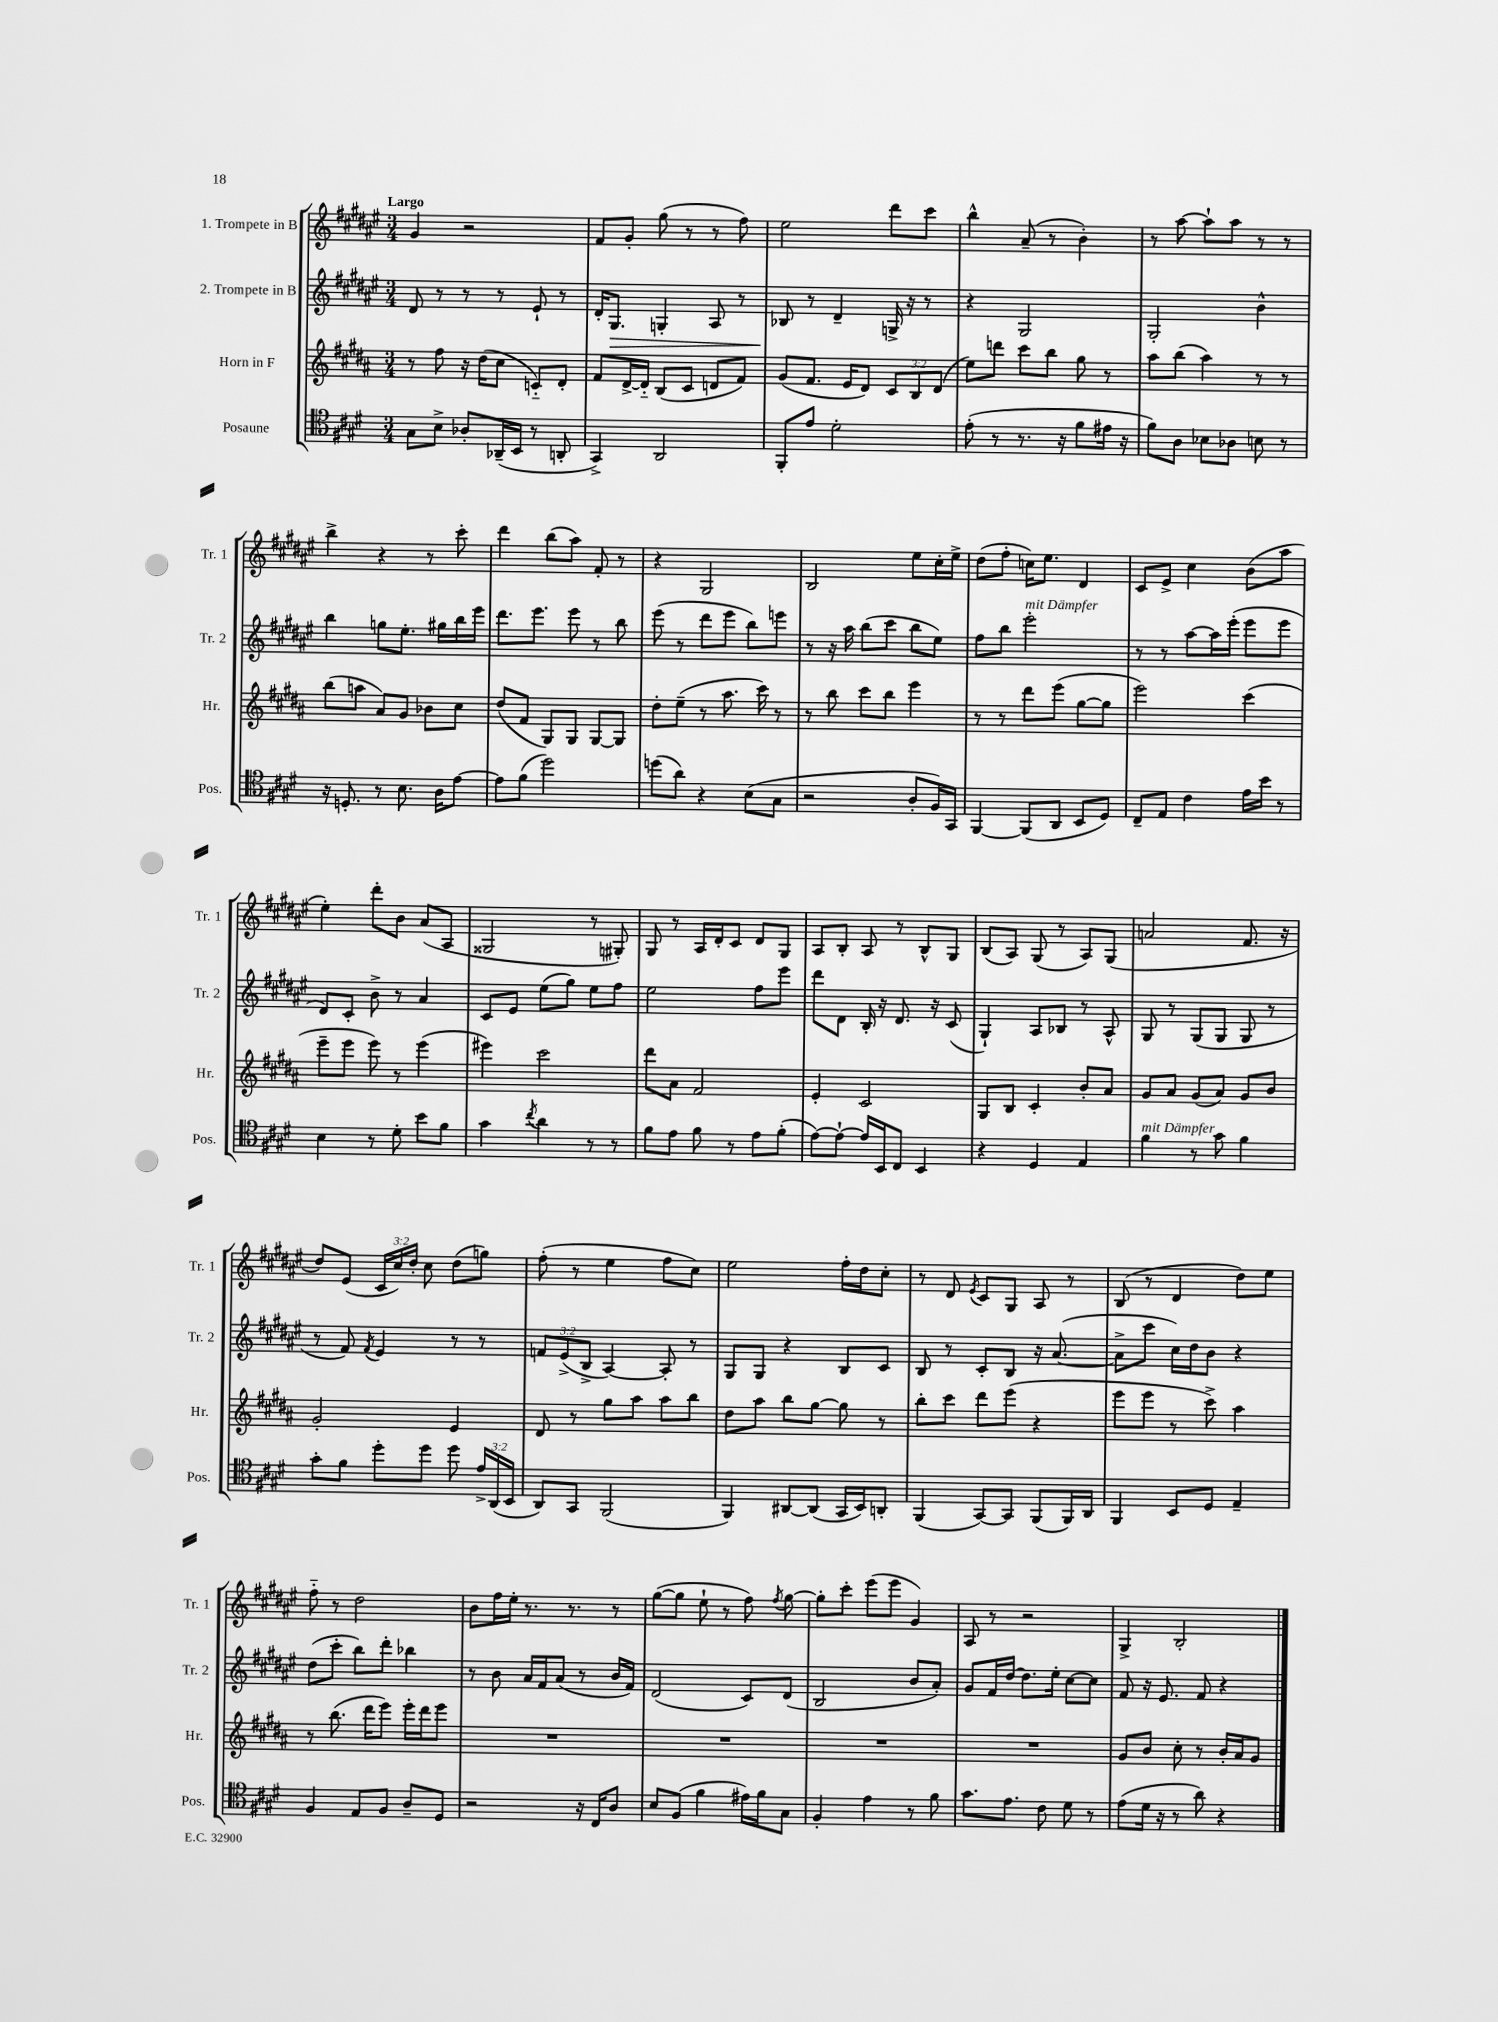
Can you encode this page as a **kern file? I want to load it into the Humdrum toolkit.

**kern	**kern	**kern	**kern
*staff4	*staff3	*staff2	*staff1
*clefC4	*clefG2	*clefG2	*clefG2
*k[f#c#g#d#]	*k[f#c#g#d#a#]	*k[f#c#g#d#a#e#]	*k[f#c#g#d#a#e#]
*M3/4	*M3/4	*M3/4	*M3/4
8G#\L	8r	8d#/	4g#/
8B^\J	8ff#\	8r	.
8A-'/L	16r	8r	2r
.	(16dd#\LK	.	.
(16AA-~/L	8cc#\J	8r	.
16BB/JJ	.	.	.
8r	8c'~/L)	8e#`/	.
8AA'/	8d#'/J	8r	.
=	=	=	=
4GG#^/)	8f#/L	16d#'/LK	8f#/L
.	.	8.G#/J	.
.	[16d#^/L	.	8g#'/J
.	16d#'~/]JJ	.	.
2AA/	(8B/L	4G'/	(8gg#\
.	8c#/J	.	8r
.	8d/L	8A#/	8r
.	8f#/J)	8r	8ff#\)
=	=	=	=
8FF#'/L	(8g#/L	8B-/	2ee#\
8e/J	8.f#/J	8r	.
2d#'\	.	4d#~/	.
.	16e/LK	.	.
.	8d#/J)	.	.
.	12c#/L	16G^/	8ddd#\L
.	.	16r	.
.	12B/	.	.
.	.	8r	8ccc#\J
.	(12d#/J	.	.
=	=	=	=
(8e'\	8ee\L)	4r	4bb^^\
8r	8ddd\J	.	.
8.r	8ccc#\L	2G#/	(8a#~/
.	8bb\J	.	8r
16r	.	.	.
8f#\L	8gg#\	.	4b'\)
16e#\Jk	8r	.	.
16r	.	.	.
=	=	=	=
8f#\L)	8aa#\L	2G#'/	8r
8A\J	(8bb\J	.	[8aa#\
8B-\L	4aa#\)	.	8aa#`\]L
8A-\J	.	.	8aa#\J
8B\	8r	4b^^\	8r
8r	8r	.	8r
=	=	=	=
16r	(8bb\L	4bb\	4bb^\
8.D'/	.	.	.
.	8aa\J	.	.
8r	8a#/L)	8gg\L	4r
8.B\	8g#/J	8.ee#'\J	.
.	8b-\L	.	8r
16A\LK	.	16gg#\LL	.
[8e\J	8cc#\J	16bb\	8ccc#'\
.	.	16eee#\JJ	.
=	=	=	=
8e\]L	(8dd#/L	8.ddd#\L	4ddd#\
(8f#\J	8f#/J	.	.
.	.	8.eee#\J	.
2dd#\)	8G#/L)	.	(8bb\L
.	8G#/J	8eee#\	8aa#\J)
.	[8G#/L	8r	8f#'/
.	8G#/]J	8bb\	8r
=	=	=	=
(8dd\L	8dd#'\L	(8eee#\	4r
8a\J)	(8ee~\J	8r	.
4r	8r	8ddd#\L	2G#/
.	8.aa#\	8eee#\J	.
(8B\L	.	8bb\L)	.
.	16ccc#\)	.	.
8G#\J	8r	8eee\J	.
=	=	=	=
2r	8r	8r	2B/
.	8bb\	16r	.
.	.	16aa#\	.
.	8ccc#\L	(8bb\L	.
.	8bb\J	8ccc#\J	.
8A'/L	4eee\	8bb\L	8ee#\L
16F#/L)	.	8ee#\J)	16cc#'\L
16GG#/JJ	.	.	16ee#^\JJ
=	=	=	=
[4FF#/	8r	8ff#\L	(8dd#\L
.	8r	8bb\J	8ff#'\J
(8FF#/]L	8ddd#\L	2eee#'\	16cc\LK)
.	.	.	8.ee#\J
8AA/J	(8eee\J	.	.
8BB/L	[8gg#\L	.	4d#/
8D#/J)	8gg#\]J	.	.
=	=	=	=
8C#~/L	2eee\)	8r	8c#/L
8E/J	.	8r	8e#^/J
4c#\	.	[8aa#\L	4cc#\
.	.	16aa#\]L	.
.	.	(16eee#'\JJ	.
16e\LL	(4ccc#\	8eee#\L	(8b\L
16b\JJ	.	.	.
8r	.	8eee#\J	8aa#\J
=	=	=	=
4B\	8eee~\L	8d#/L)	4ee#'\)
.	8eee\J	8c#'/J	.
8r	8eee\)	8b^\	8ddd#'\L
8d#'\	8r	8r	8b\J
8b\L	(4eee\	4a#/	(8a#/L
8f#\J	.	.	8A#/J
=	=	=	=
4g#\	4eee#\)	8c#/L	2G##/
.	.	8e#/J	.
8qcc#/	.	.	.
4a\	2ccc#\	(8ee#\L	.
.	.	8gg#\J)	.
8r	.	8ee#\L	8r
8r	.	8ff#\J	8G#'/)
=	=	=	=
8f#\L	8ddd#\L	2ee#\	8G#/
8e\J	8a#\J	.	8r
8f#\	2f#/	.	16A#/LL
.	.	.	16d#'/J
8r	.	.	8c#/J
8e\L	.	8ff#\L	8d#/L
(8f#'\J	.	8eee#\J	8G#/J
=	=	=	=
[8e\L)	4e'/	8ddd#\L	8A#/L
8e`\_J	.	8d#\J	8B'/J
16e/]LL	2c#/	16B'/	8A#/
16BB/J	.	16r	.
8C#/J	.	8.d#/	8r
4BB/	.	.	8B^^/L
.	.	16r	.
.	.	(8c#/	8G#/J
=	=	=	=
4r	8G#/L	4G#`/)	(8B/L
.	8B/J	.	8A#/J)
4D#/	4c#'/	8A#/L	(8G#/
.	.	8B-/J	8r
4E/	8b'/L	8r	8A#/L)
.	8a#/J	8A#^^/	(8G#/J
=	=	=	=
4f#\	8g#/L	8G#/	2a/
.	8a#/J	8r	.
8r	(8g#/L	(8G#/L	.
8g#\	8a#/J)	8G#/J	.
4f#\	8g#/L	8G#/	8.f#/
.	8b/J	8r	.
.	.	.	16r
=	=	=	=
8g#'\L	2g#'/	8r	8dd#/L)
8f#\J	.	8f#/)	(8e#/J
.	.	8qf#/	.
8dd#'\L	.	4e#/	24c#/LL
.	.	.	24cc#/)
.	.	.	24dd#'/JJ
8dd#\J	.	.	8cc#\
8dd#\	4e/	8r	(8dd#\L
24e^/LL	.	8r	8gg\J)
(24AA/	.	.	.
24BB/JJ	.	.	.
=	=	=	=
8AA/L)	8d#/	12f/L	(8ff#'\
.	.	(12e#^/	.
8GG#/J	8r	.	8r
.	.	12B^/J	.
(2FF#/	8gg#\L	[4A#/)	4ee#\
.	8aa#\J	.	.
.	8aa#\L	8A#'/]	8ff#\L
.	8bb\J	8r	8cc#\J)
=	=	=	=
4FF#/)	8dd#\L	8G#/L	2ee#\
.	8aa#\J	8G#/J	.
[8AA#/L	8bb\L	4r	.
(8AA#/]J	[8gg#\J	.	.
16GG#/LL	8gg#\]	8B/L	16ff#'\LL
16BB/J)	.	.	16dd#\J
8AA'/J	8r	8c#/J	8cc#'\J
=	=	=	=
(4FF#/	8bb'\L	8B/	8r
.	8ccc#\J	8r	8d#/
.	.	.	8qe#/
[8GG#/L)	8ddd#\L	8c#'/L	8c#/L
8GG#/]J	(8eee\J	8B/J	8G#/J
(8FF#/L	4r	16r	8A#/
.	.	([8.a#/	.
16FF#/L)	.	.	8r
16AA/JJ	.	.	.
=	=	=	=
4FF#/	8eee\L	8a#^\]L	(8B/
.	8eee\J	8ccc#\J	8r
8BB/L	8r	16cc#\LL)	4d#/
.	.	16dd#\J	.
8D#/J	8ccc#^\)	8b\J	.
4E~/	4aa#\	4r	8dd#\L)
.	.	.	8ee#\J
=	=	=	=
4F#/	8r	(8dd#\L	8ff#'~\
.	(8.bb\	8ccc#'\J	8r
8E/L	.	8bb\L)	2dd#\
.	16ddd#\LK	.	.
8F#/J	8eee\J)	8ddd#'\J	.
8A~/L	16eee'\LL	4bb-\	.
.	16ddd#\J	.	.
8D#/J	8eee\J	.	.
=	=	=	=
2r	2.r	8r	8b\L
.	.	8b\	16ff#\L
.	.	.	16ee#'\JJ
.	.	16a#/LL	8.r
.	.	16f#/J	.
.	.	(8a#/J	.
.	.	.	8.r
16r	.	8r	.
16C#/LK	.	.	.
8A/J	.	16b/LL	8r
.	.	16f#/JJ)	.
=	=	=	=
8B/L	2.r	(2d#/	([8gg#\L
(8F#/J	.	.	8gg#\]J
4f#\	.	.	8ee#`\
.	.	.	8r
16e#\LL)	.	8c#/L)	8ff#\)
16f#\J	.	.	.
.	.	.	8qff#/
8G#\J	.	(8d#/J	[8gg#\
=	=	=	=
4F#'/	2.r	2B/	8gg#'\]L
.	.	.	8ccc#'\J
4e\	.	.	(8eee#\L
.	.	.	8eee#\J
8r	.	8b/L	4g#/)
8f#\	.	8a#'/J)	.
=	=	=	=
8.g#\L	2.r	8g#/L	8A#/
.	.	16f#/L	8r
8.e\J	.	[16dd#/JJ	.
.	.	8.dd#\]L	2r
8c#\	.	.	.
.	.	16ee#'\Jk	.
8d#\	.	[8cc#\L	.
8r	.	8cc#\]J	.
=	=	=	=
(8e\L	8g#/L	8f#/	4G#^/
16d#\Jk	8b/J	16r	.
16r	.	8.e#/	.
8r	8cc#'\	.	2B'/
8a\)	8r	8f#/	.
4r	16b'/LL	4r	.
.	16a#/J	.	.
.	8g#/J	.	.
==	==	==	==
*-	*-	*-	*-
